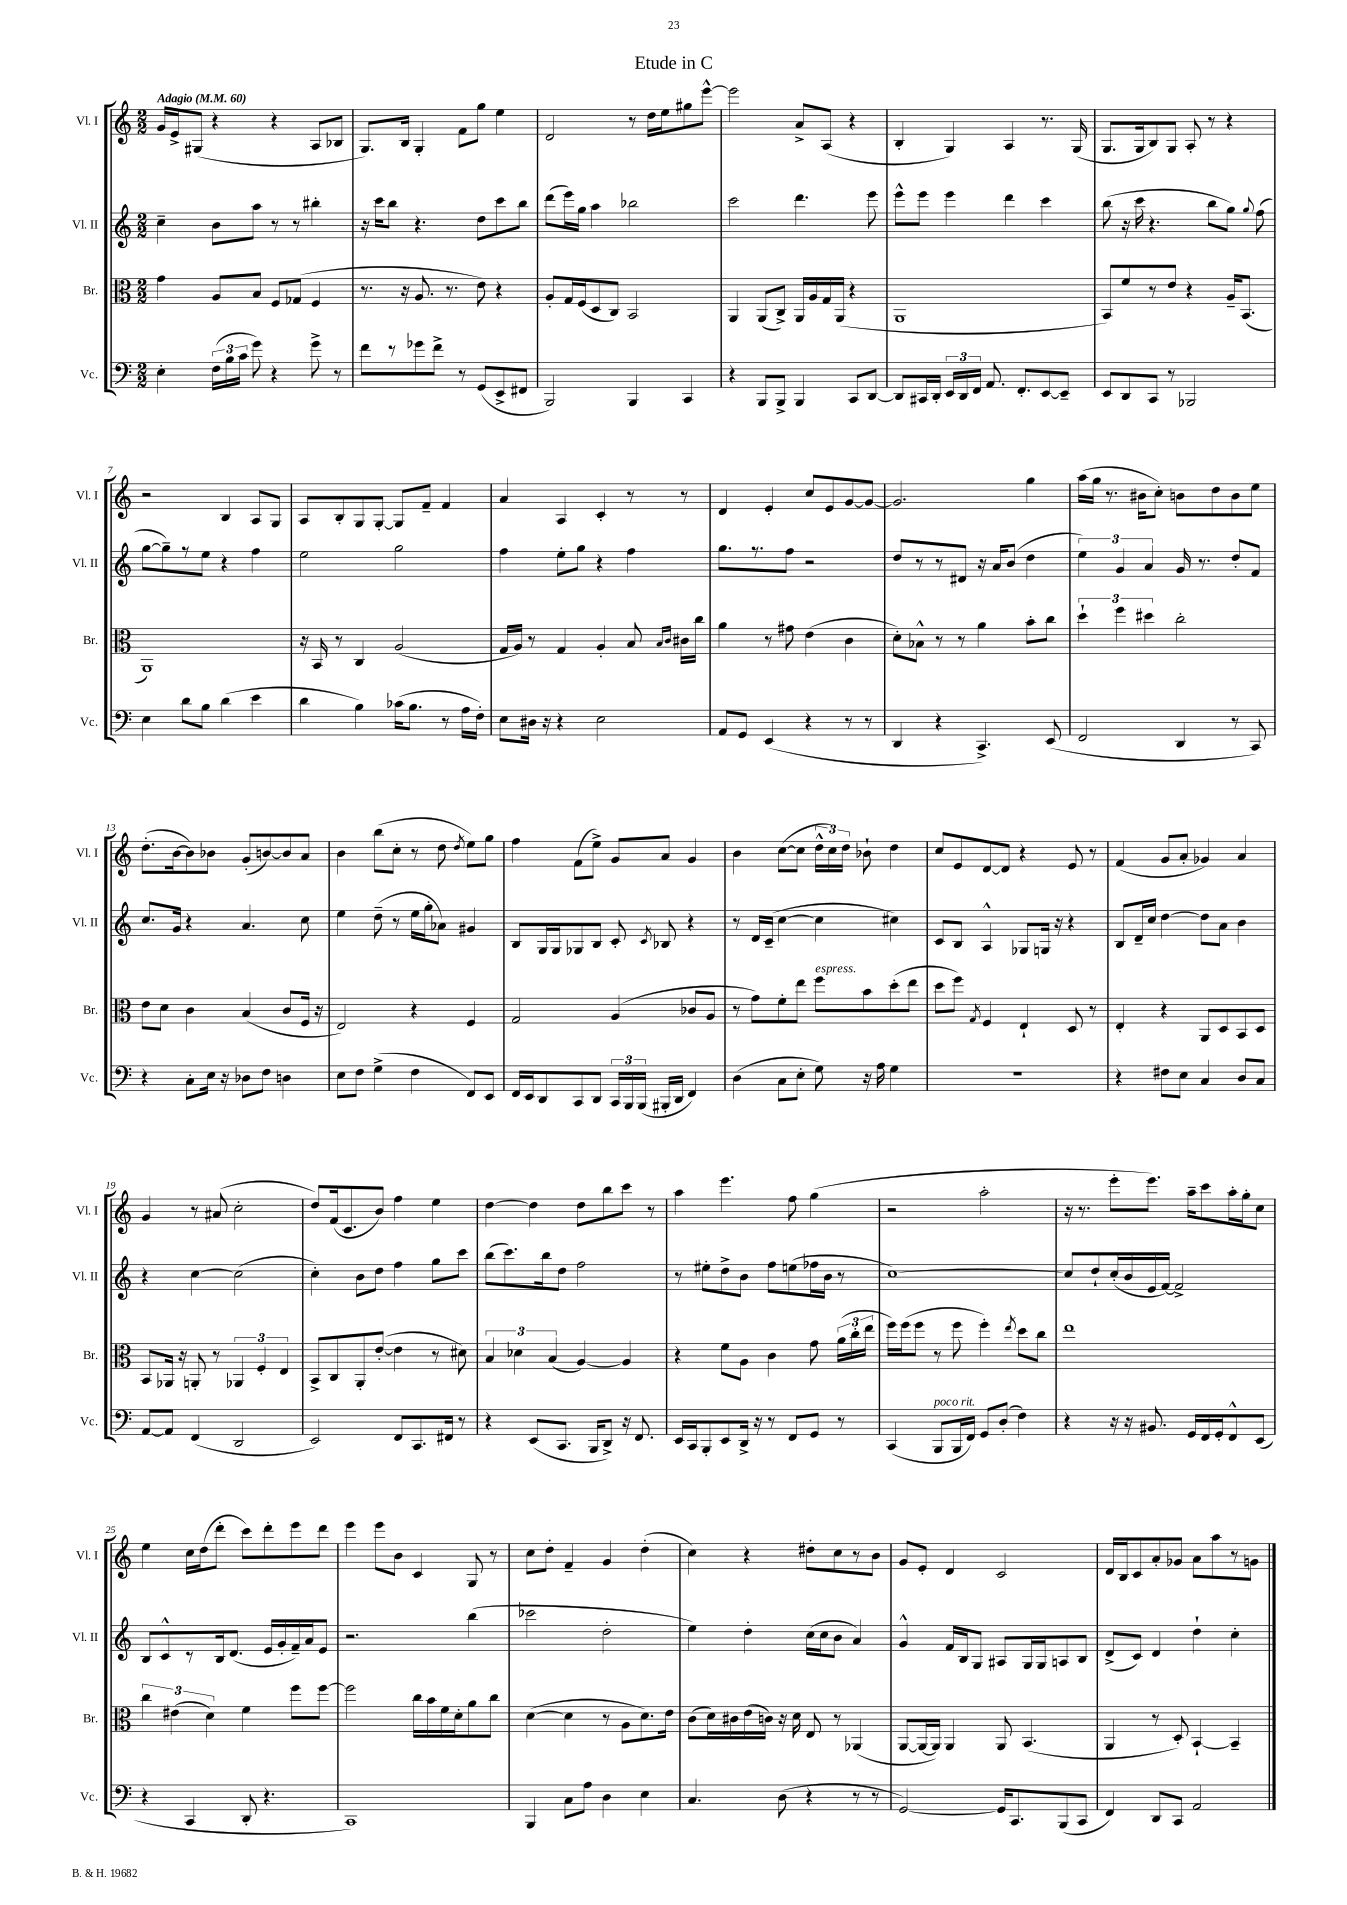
\header { title = "Etude in C" }
<<
\new StaffGroup <<
\new Staff = "s0" \with { instrumentName = "Vl. I" shortInstrumentName = "Vl. I" } {
    \clef treble \key c \major \numericTimeSignature \time 2/2 \tempo "Adagio" 4 = 60
    \autoBeamOff g'16[ e'16-> gis8]( r4 r4 a8[ bes8] |
    g8.[) b16] g4-. f'8[ g''8] e''4 |
    d'2 r8 d''16[ e''16 gis''8 e'''8]~-^ |
    e'''2 a'8[-> a8]( r4 |
    b4-. g4) a4 r8. g16( |
    g8.[ g16 b8) g8] a8-. r8 r4 |
    r2 b4 a8[ g8] |
    a8[ b8-. g8 g8]~-. g8[ f'8]-- f'4 |
    a'4 a4 c'4-. r8 r8 |
    d'4 e'4-. c''8[ e'8 g'8~ g'8]~ |
    g'2. g''4 |
    a''16[( g''16] r8. bis'16[ c''8]-.) b'8[ d''8 b'8 e''8] |
    d''8.[-.( b'16~ b'8) bes'8] g'8[-.( b'8~) b'8 a'8] |
    b'4 b''8[( c''8]-. r8 d''8 \acciaccatura { d''8 } e''8[) g''8] |
    f''4 f'8[( e''8]->) g'8[ a'8] g'4 |
    b'4 c''8[~( c''8] \tuplet 3/2 { d''16[-^ c''16) d''16] } bes'8-! d''4 |
    c''8[ e'8 d'8~ d'8] r4 e'8 r8 |
    f'4( g'8[ a'8]-. ges'4) a'4 |
    g'4 r8 ais'8( c''2-. |
    d''8[) f'16( c'8. b'8]) f''4 e''4 |
    d''4~ d''4 d''8[ b''8 c'''8] r8 |
    a''4 e'''4. f''8 g''4( |
    r2 a''2-. |
    r16 r8. e'''8[-. e'''8.]) a''16[-- c'''8 a''16-. g''16-. c''8] |
    e''4 c''16[ d''16( d'''8]-. c'''8[) d'''8-. e'''8 d'''8] |
    e'''4 e'''8[ b'8] c'4 g8 r8 |
    c''8[ d''8]-. f'4-- g'4 d''4-.( |
    c''4) r4 dis''8[-. c''8 r8 b'8] |
    g'8[ e'8]-. d'4 c'2 |
    d'16[ b16 c'8 a'8-. ges'8] a'8[ a''8 r8 g'8] \bar "|." |
}
\new Staff = "s1" \with { instrumentName = "Vl. II" shortInstrumentName = "Vl. II" } {
    \clef treble \key c \major \numericTimeSignature \time 2/2
    \autoBeamOff c''4-- b'8[ a''8] r8 r8 bis''4-. |
    r16 c'''16[ b''8] r4. d''8[ c'''8 b''8] |
    d'''8[( e'''16) g''16] a''4 bes''2 |
    c'''2 d'''4. e'''8 |
    e'''8[-^ e'''8] e'''4 d'''4 c'''4 |
    b''8( r16 c'''16 r4. b''8[ g''8]) \appoggiatura { g''8 } f''8( |
    g''8[~ g''8--) r8 e''8] r4 f''4 |
    e''2 g''2 |
    f''4 e''8[-. g''8] r4 f''4 |
    g''8.[ r8. f''8] r2 |
    d''8[ r8 r8 dis'8] r16 a'16[ b'8]( d''4 |
    \tuplet 3/2 { e''4) g'4 a'4 } g'16 r8. d''8[-. f'8] |
    c''8.[ g'16] r4 a'4. c''8 |
    e''4 d''8--( r8 e''16[ g''16-. aes'8]) gis'4 |
    b8[ g16 g16 ges8 b8] c'8-. \acciaccatura { c'8 } bes8 r4 |
    r8 d'16[ c'16]--( c''4~ c''4 cis''4) |
    c'8[ b8] a4-^ ges8[ g16] r16 r4 |
    b8[ d'16-- c''16] d''4~ d''8[ a'8] b'4 |
    r4 c''4~ c''2( |
    c''4-.) b'8[ d''8] f''4 g''8[ c'''8] |
    b''8[( c'''8.) b''16 d''8] f''2 |
    r8 eis''8[-. d''8-> b'8] f''8[ e''8( fes''16 b'16] r8 |
    c''1~) |
    c''8[ d''8-! c''16-.( b'16 e'16 f'16]~) f'2-> |
    b8[ c'8-^ r8 b16 d'8.]( e'16[ g'16-. f'16--) a'16 e'8] |
    r2. b''4( |
    ces'''2 d''2-. |
    e''4) d''4-. c''16[( c''16 b'8] a'4) |
    g'4-^ f'16[ b16 g8] ais8[ g16 g16 a8 b8] |
    d'8[->( c'8]) d'4 d''4-! c''4-. \bar "|." |
}
\new Staff = "s2" \with { instrumentName = "Br." shortInstrumentName = "Br." } {
    \clef alto \key c \major \numericTimeSignature \time 2/2
    \autoBeamOff g'4 a8[ b8] f8[ ges8]( f4 |
    r8. r16 a8. r8. e'8) r4 |
    a8[-. g16 f16( d8 c8]) b,2 |
    a,4 a,8[( c8]->) a,16[ a16 g16 a,16]( r4 |
    a,1 |
    b,8[) f'8 r8 e'8] r4 a16[-- b,8.]( |
    a,1) |
    r16 b,16 r8 c4 a2( |
    g16[ a16]) r8 g4 a4-. b8 \grace { b16[ c'16] } cis'16[ c''16] |
    a'4 r8 gis'8 e'4( c'4 |
    d'8[-.) bes8]-^ r8 r8 a'4 b'8[-. c''8] |
    \tuplet 3/2 { d''4-! f''4 dis''4 } c''2-. |
    e'8[ d'8] c'4 b4( c'8[ f16] r16 |
    e2) r4 f4 |
    g2 a4( ces'8[ a8] |
    r8 g'8[) f'8-. e''8] f''8[^\markup { \italic "espress." } b'8 d''8-.( e''8] |
    d''8[ f''8]) \acciaccatura { g8 } f4 e4-! d8 r8 |
    e4-. r4 a,8[ d8 b,8 d8] |
    b,8[ aes,16] r16 a,8-. r8 \tuplet 3/2 { aes,4 f4-. e4 } |
    b,8[-> c8 a,8-. e'8]~-.( e'4 r8 dis'8) |
    \tuplet 3/2 { b4 des'4 b4( } a4~) a4 |
    r4 f'8[ a8] c'4 g'8 \tuplet 3/2 { a'16[( c''16-. e''16] } |
    f''16[) f''16( f''8] r8 f''8 f''4-.) \acciaccatura { e''8 } d''8[ c''8] |
    e''1 |
    \tuplet 3/2 { c''4 eis'4( d'4) } f'4 f''8[ f''8]~ |
    f''2 c''16[ b'16 f'16 d'16-. a'8 c''8] |
    d'4~( d'4 r8 a8[ d'8.) e'16] |
    c'8[( d'16) cis'16 e'16( c'16]) r16 d'16 e8 r8 aes,4( |
    a,8[~ a,16~ a,16]) a,4 a,8 b,4.( |
    a,4 r8 d8-.) b,4~-! b,4-- \bar "|." |
}
\new Staff = "s3" \with { instrumentName = "Vc." shortInstrumentName = "Vc." } {
    \clef bass \key c \major \numericTimeSignature \time 2/2
    \autoBeamOff e4-. \tuplet 3/2 { f16[( b16 c'16] } g'8) r4 g'8-> r8 |
    f'8[ r8 ges'8 f'8]-> r8 g,8[( e,8-> fis,8] |
    b,,2) b,,4 c,4 |
    r4 b,,8[ b,,8]-> b,,4 c,8[ d,8]~ |
    d,8[ cis,16 d,16]-. \tuplet 3/2 { e,16[ d,16 f,16] } a,8. f,8.[-. e,8~ e,8]-- |
    e,8[ d,8 c,8] r8 bes,,2 |
    e4 d'8[ b8] d'4( e'4 |
    d'4 b4) ces'16[( b8.] r8 a16[ f16]-.) |
    e8[ dis16] r16 r4 e2 |
    a,8[ g,8] e,4( r4 r8 r8 |
    d,4 r4 c,4.->) e,8( |
    f,2 d,4 r8 c,8) |
    r4 c8[-. e16] r16 des8[ f8] d4 |
    e8[ f8] g4->( f4 f,8[) e,8] |
    f,16[ e,16 d,8 c,8 d,8] \tuplet 3/2 { c,16[ b,,16 b,,16]( } bis,,16[-. d,16] f,4) |
    d4( c8[ e8]-. g8) r16 a16 g4 |
    R1 |
    r4 fis8[ e8] c4 d8[ c8] |
    a,8[~ a,8] f,4( d,2 |
    e,2) f,8[ c,8. fis,16] r8 |
    r4 e,8[( c,8.] b,,16[ d,8]->) r16 f,8. |
    e,16[ c,16 b,,8-. e,8 d,16]-> r16 r8 f,8[ g,8] r8 |
    c,4( b,,8[^\markup { \italic "poco rit." } b,,16 f,16]) g,8[ d8]-.( f4) |
    r4 r16 r16 bis,8. g,16[ f,16 g,16-. f,8-^ e,8]( |
    r4 c,4 d,8-. r4. |
    c,1) |
    b,,4 c8[ a8] d4 e4 |
    c4. d8( r4 r8 r8 |
    g,2~) g,16[ c,8. b,,8( c,8] |
    f,4) d,8[ c,8] a,2 \bar "|." |
}
>>
>>
